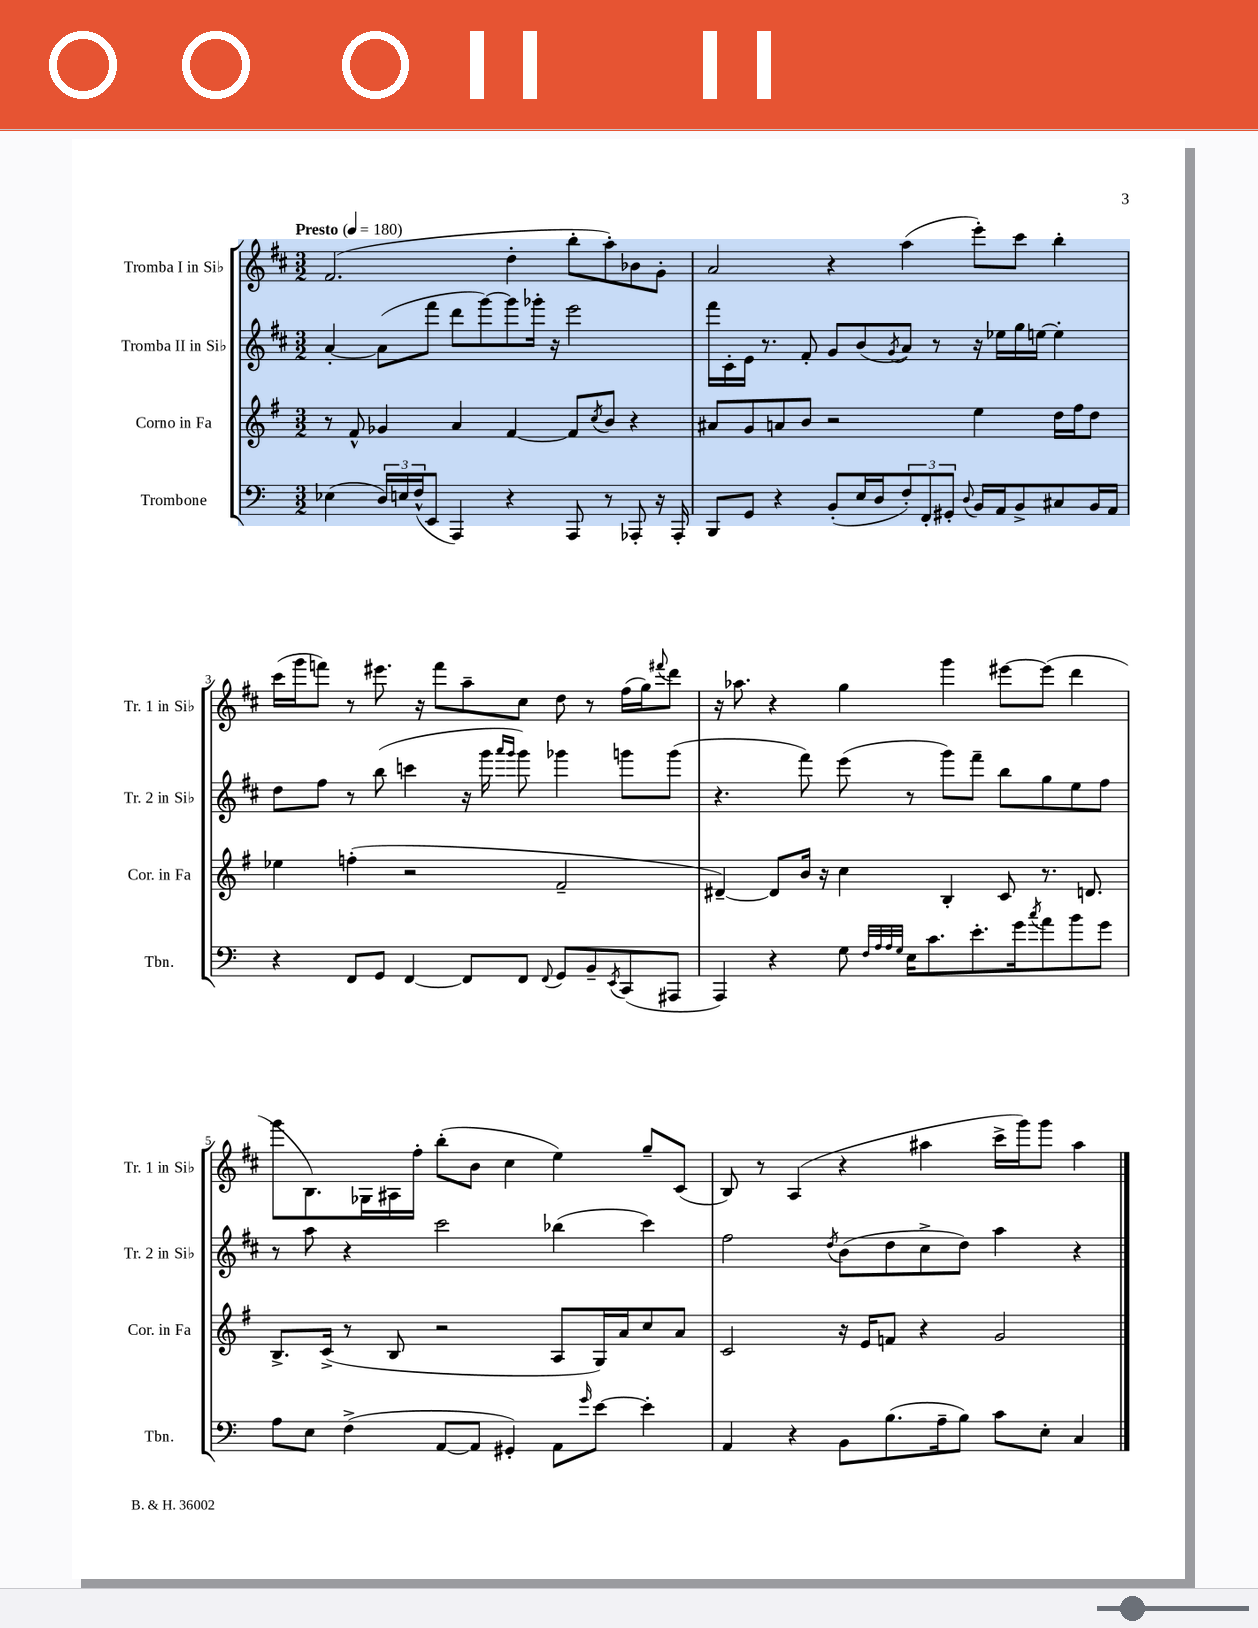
<<
\new StaffGroup <<
\new Staff = "s0" \with { instrumentName = "Tromba I in Sib" shortInstrumentName = "Tr. 1 in Sib" } {
    \clef treble \key d \major \numericTimeSignature \time 3/2 \tempo "Presto" 4 = 180
    fis'2.( d''4-. b''8-. a''8-.) bes'8 g'8-. |
    a'2 r4 a''4( e'''8-.) cis'''8 b''4-. |
    cis'''16( g'''16 f'''8) r8 eis'''8. r16 f'''8 a''8-- cis''8 d''8 r8 fis''16( g''16) \appoggiatura { fis'''8 } d'''8 |
    r16 aes''8. r4 g''4 g'''4 eis'''8~ eis'''8( d'''4 |
    g'''8 b8.) ges16 ais16 fis''16-. b''8-.( b'8 cis''4 e''4) g''8-- cis'8( |
    b8) r8 a4( r4 ais''4 cis'''16-> g'''16) g'''8 ais''4 \bar "|." |
}
\new Staff = "s1" \with { instrumentName = "Tromba II in Sib" shortInstrumentName = "Tr. 2 in Sib" } {
    \clef treble \key d \major \numericTimeSignature \time 3/2
    a'4~-. a'8( fis'''8 d'''8 g'''8~) g'''8 ges'''16-. r16 e'''2 |
    fis'''16 cis'16-. e'16 r8. fis'8-. g'8 b'8( \acciaccatura { g'8 } a'8) r8 r16 ees''16 g''16 e''16~ e''4-. |
    d''8 fis''8 r8 b''8( c'''4 r16 g'''16 \grace { a'''16 g'''16 } g'''8) ges'''4 g'''8 g'''8( |
    r4. fis'''8) e'''8( r8 g'''8) fis'''8-- b''8 g''8 e''8 fis''8 |
    r8 a''8 r4 cis'''2 bes''4( cis'''4) |
    fis''2 \acciaccatura { d''8 } b'8( d''8 cis''8-> d''8) a''4 r4 \bar "|." |
}
\new Staff = "s2" \with { instrumentName = "Corno in Fa" shortInstrumentName = "Cor. in Fa" } {
    \clef treble \key g \major \numericTimeSignature \time 3/2
    r8 fis'8-^ ges'4 a'4 fis'4~ fis'8 \acciaccatura { c''8 } b'8 r4 |
    ais'8 g'8 a'8 b'8 r2 e''4 d''16 fis''16 d''8 |
    ees''4 f''4-.( r2 fis'2-- |
    dis'4~--) dis'8 b'16 r16 c''4 b4-. c'8 r8. d'8. |
    b8.-> c'16->( r8 b8 r2 a8 g16) a'16 c''8 a'8 |
    c'2 r16 e'16 f'8 r4 g'2 \bar "|." |
}
\new Staff = "s3" \with { instrumentName = "Trombone" shortInstrumentName = "Tbn." } {
    \clef bass \key c \major \numericTimeSignature \time 3/2
    ees4( \tuplet 3/2 { d16) e16 f16-^( } e,8 a,,4) r4 a,,8 r8 aes,,8-. r16 aes,,16-. |
    b,,8 g,8 r4 b,8-.( e16 d16 \tuplet 3/2 { f8-.) f,8-. gis,8-. } \appoggiatura { d8 } b,16 a,16 b,8-> cis8 b,16 a,16 |
    r4 f,8 g,8 f,4~ f,8 f,8 \appoggiatura { f,8 } g,8 b,8-- \acciaccatura { e,8 } c,8( ais,,8 |
    a,,4) r4 g8 \grace { f32 a32 a32 g32 } e16 c'8. e'8.-. g'16 \acciaccatura { c''8 } a'8 b'8 g'8 |
    a8 e8 f4->( a,8~ a,8 gis,4-.) a,8 \grace { g'16 } e'8~ e'4-. |
    a,4 r4 b,8 b8.( a16-- b8) c'8 e8-. c4 \bar "|." |
}
>>
>>
